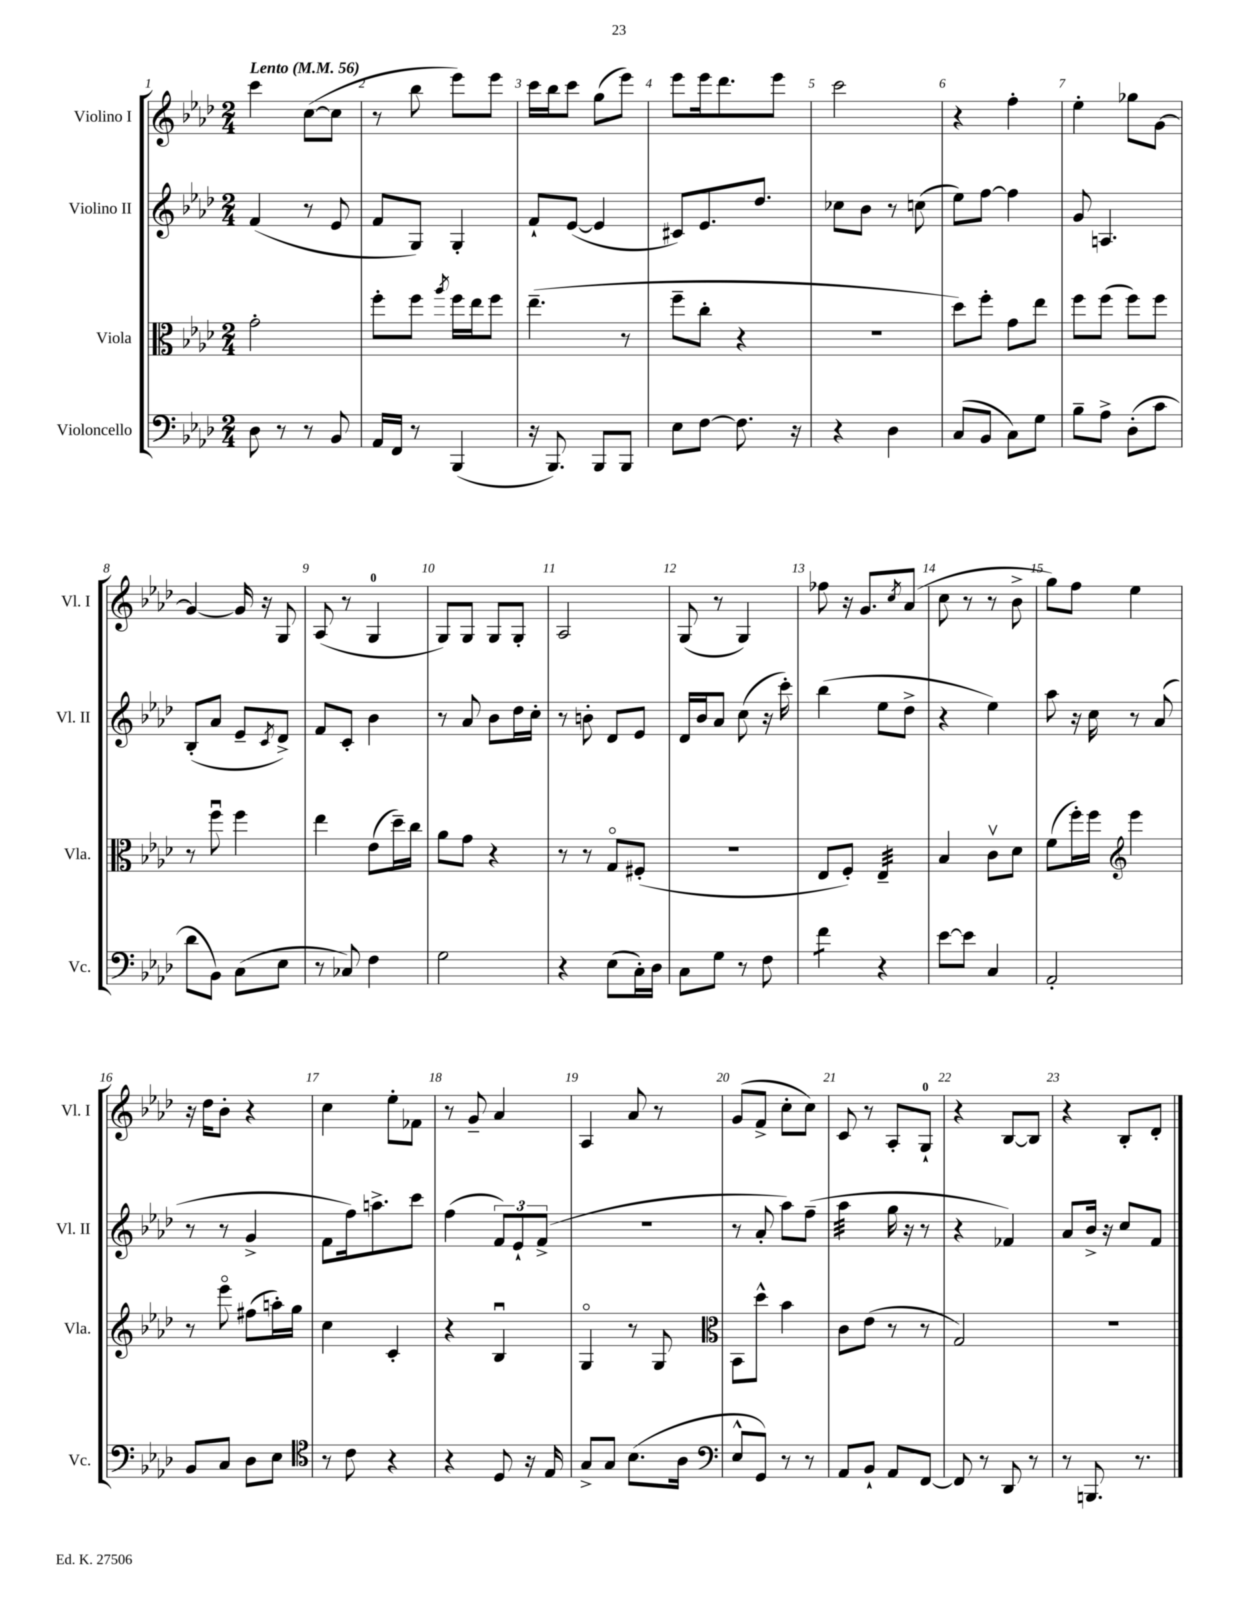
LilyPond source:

<<
\new StaffGroup <<
\new Staff = "s0" \with { instrumentName = "Violino I" shortInstrumentName = "Vl. I" } {
    \clef treble \key aes \major \numericTimeSignature \time 2/4 \tempo "Lento" 4 = 56
    c'''4 c''8~( c''8 |
    r8 bes''8 ees'''8) ees'''8 |
    c'''16 bes''16 c'''8 g''8( ees'''8) |
    ees'''8 ees'''16 des'''8. ees'''8 |
    c'''2 |
    r4 f''4-. |
    ees''4-. ges''8 g'8~ |
    g'4~ g'16 r16 g8 |
    aes8( r8 g4-0 |
    g8) g8 g8 g8-. |
    aes2 |
    g8( r8 g4) |
    fes''8 r16 g'8. \acciaccatura { c''8 } aes'8( |
    c''8 r8 r8 bes'8-> |
    g''8) f''8 ees''4 |
    r16 des''16 bes'8-. r4 |
    c''4 ees''8-. fes'8 |
    r8 g'8-- aes'4 |
    aes4 aes'8 r8 |
    g'8( f'8-> c''8-. c''8) |
    c'8 r8 aes8-. g8-0-! |
    r4 bes8~ bes8 |
    r4 bes8-. des'8-. \bar "|." |
}
\new Staff = "s1" \with { instrumentName = "Violino II" shortInstrumentName = "Vl. II" } {
    \clef treble \key aes \major \numericTimeSignature \time 2/4
    f'4( r8 ees'8 |
    f'8 g8) g4-. |
    f'8-! ees'8~( ees'4 |
    cis'8) ees'8. des''8. |
    ces''8 bes'8 r8 c''8( |
    ees''8) f''8~ f''4 |
    g'8 a4. |
    bes8-.( aes'8 ees'8-- \acciaccatura { c'8 } des'8->) |
    f'8 c'8-. bes'4 |
    r8 aes'8 bes'8 des''16 c''16-. |
    r8 b'8-. des'8 ees'8 |
    des'16 bes'16 aes'8 c''8( r16 c'''16-.) |
    bes''4( ees''8 des''8-> |
    r4 ees''4) |
    aes''8 r16 c''16 r8 aes'8( |
    r8 r8 g'4-> |
    f'8 f''16) a''8.-> c'''8 |
    f''4( \tuplet 3/2 { f'8) ees'8-! f'8->( } |
    R2 |
    r8 aes'8-. aes''8) f''8--( |
    aes''4:32 g''16 r16 r8 |
    r4 fes'4) |
    aes'8 bes'16-> r16 c''8 f'8 \bar "|." |
}
\new Staff = "s2" \with { instrumentName = "Viola" shortInstrumentName = "Vla." } {
    \clef alto \key aes \major \numericTimeSignature \time 2/4
    g'2-. |
    f''8-. f''8 \acciaccatura { aes''8 } f''16 ees''16 f''8 |
    ees''4.--( r8 |
    f''8-- c''8-. r4 |
    R2 |
    des''8) f''8-. g'8 ees''8 |
    f''8 f''8( f''8) f''8 |
    r8 f''8\downbow f''4 |
    ees''4 ees'8( des''16--) c''16 |
    aes'8 g'8 r4 |
    r8 r8 g8\flageolet fis8-.( |
    r2 |
    ees8 f8-.) ees4:32-- |
    bes4 c'8\upbow des'8 |
    f'8( f''16-.) f''16 \clef treble ees'''4 |
    r8 ees'''8\flageolet fis''8( a''16-.) g''16 |
    c''4 c'4-. |
    r4 bes4\downbow |
    g4\flageolet r8 g8 |
    \clef alto bes,8 des''8-^ bes'4 |
    c'8 ees'8( r8 r8 |
    g2) |
    R2 \bar "|." |
}
\new Staff = "s3" \with { instrumentName = "Violoncello" shortInstrumentName = "Vc." } {
    \clef bass \key aes \major \numericTimeSignature \time 2/4
    des8 r8 r8 bes,8 |
    aes,16 f,16 r8 bes,,4( |
    r16 bes,,8.) bes,,8 bes,,8 |
    ees8 f8~ f8. r16 |
    r4 des4 |
    c8( bes,8 c8) g8 |
    bes8-- aes8-> des8-.( c'8 |
    des'8 bes,8) c8( ees8 |
    r8 ces8) f4 |
    g2 |
    r4 ees8( c16-.) des16 |
    c8 g8 r8 f8 |
    f'4:8 r4 |
    ees'8~ ees'8 c4 |
    aes,2-. |
    bes,8 c8 des8 ees8 |
    \clef tenor r8 c'8 r4 |
    r4 des8 r16 ees16 |
    g8-> g8 bes8.( aes16 |
    \clef bass ees8-^ g,8) r8 r8 |
    aes,8 bes,8-! aes,8 f,8~ |
    f,8 r8 des,8 r8 |
    r8 b,,8. r8. \bar "|." |
}
>>
>>
\layout { \context { \Score \override BarNumber.break-visibility = ##(#f #t #t) barNumberVisibility = #all-bar-numbers-visible } }
